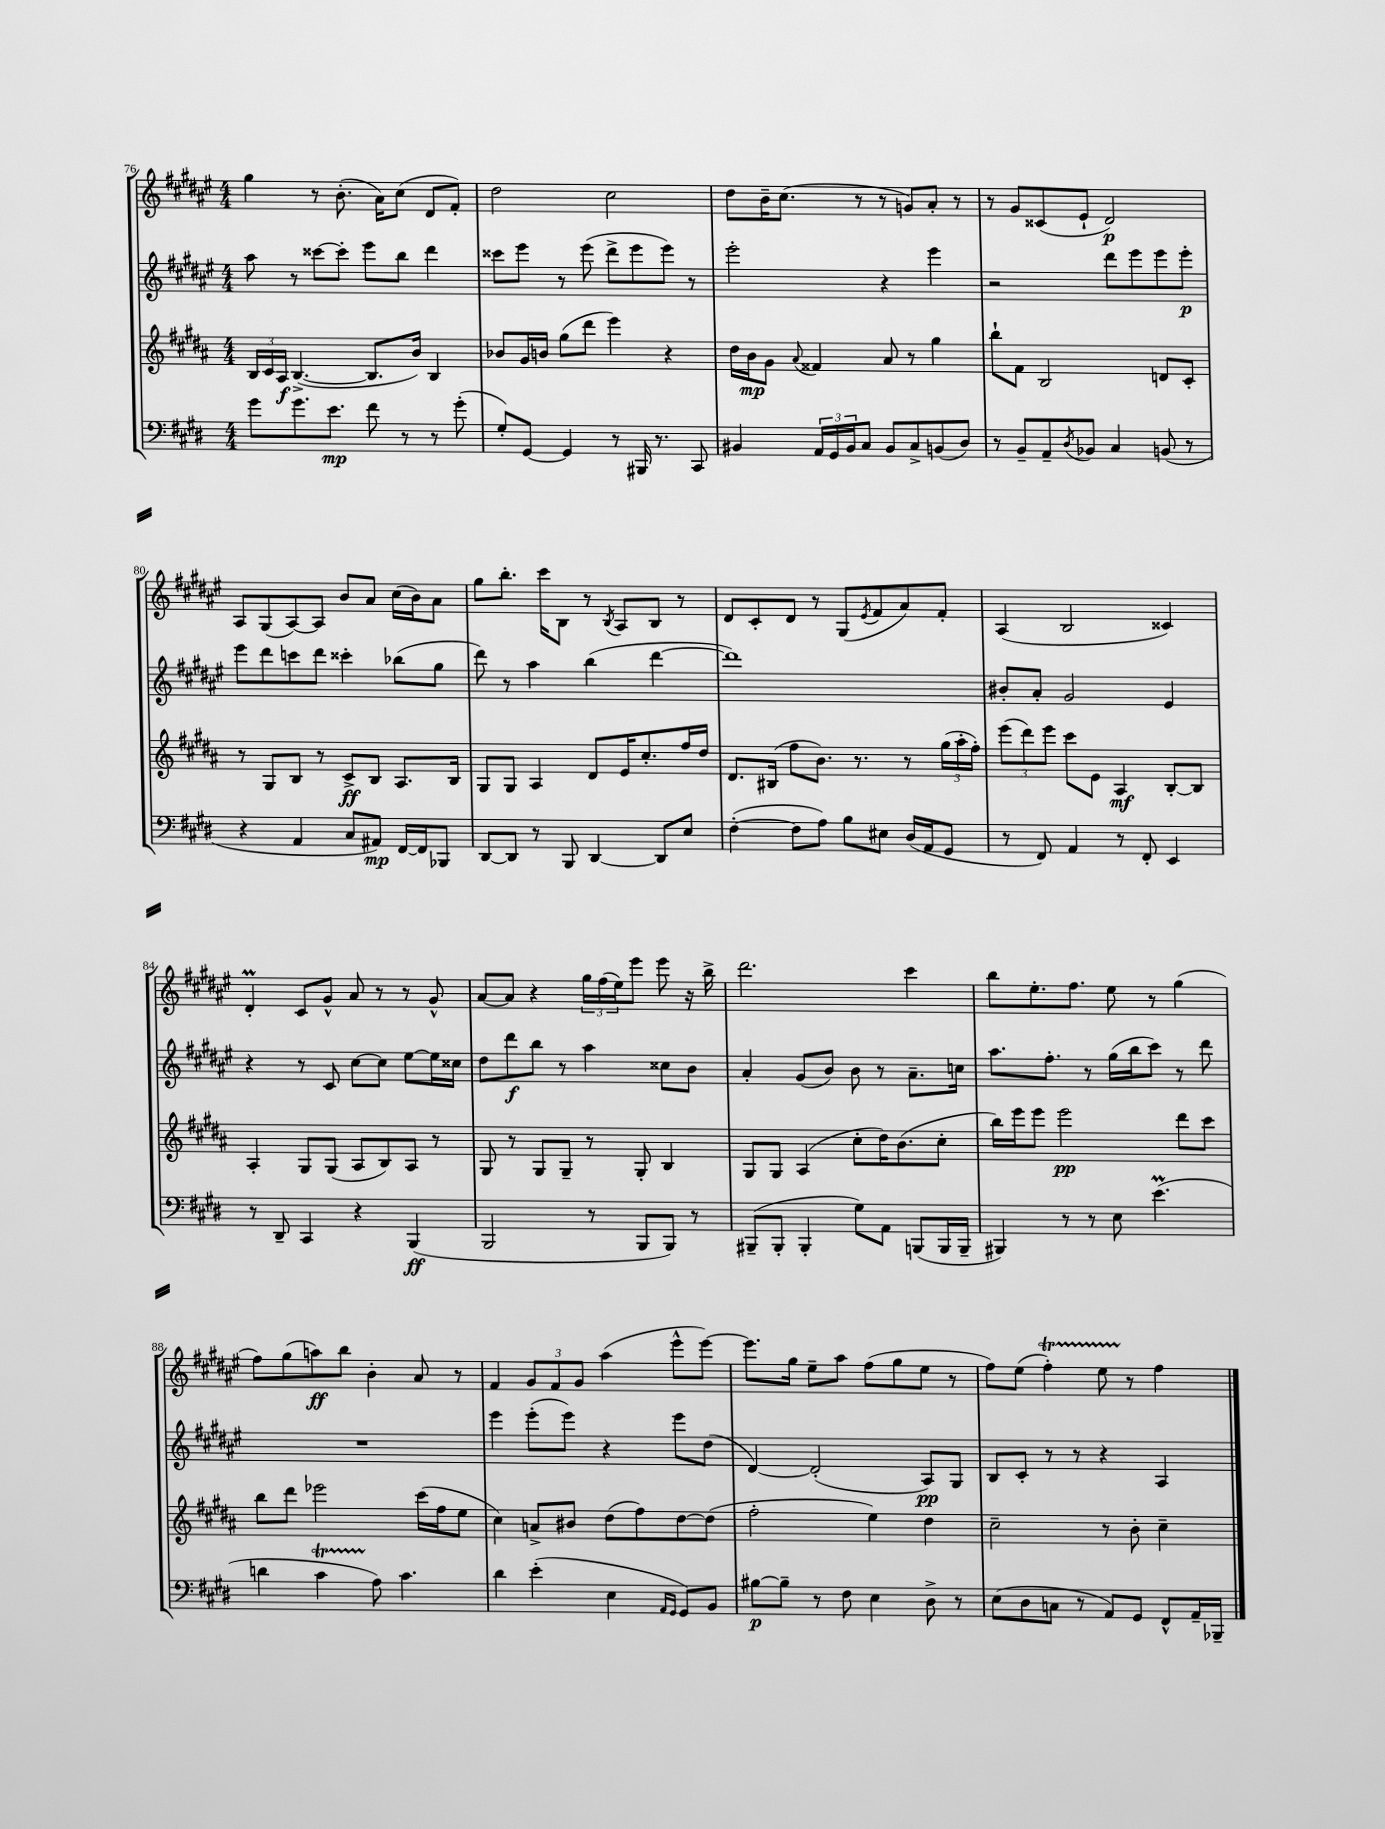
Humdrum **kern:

**kern	**kern	**kern	**kern
*staff4	*staff3	*staff2	*staff1
*clefF4	*clefG2	*clefG2	*clefG2
*k[f#c#g#d#]	*k[f#c#g#d#a#]	*k[f#c#g#d#a#e#]	*k[f#c#g#d#a#e#]
*M4/4	*M4/4	*M4/4	*M4/4
8g#\L	24B/LL	8aa#\	4gg#\
.	24c#/	.	.
.	24A#/JJ	.	.
8.g#\	([4.B^/	8r	.
.	.	[8ccc##\L	8r
8.e\J	.	.	.
.	.	8ccc##'\]J	(8.b'\
8f#\	8.B/]L	8eee#\L	.
.	.	.	16a#\LK)
8r	.	8bb\J	(8cc#\J
.	16b/Jk)	.	.
8r	4B/	4ddd#\	8d#/L
(8g#'\	.	.	8f#'/J)
=	=	=	=
8G#'/L)	8b-/L	8ccc##\L	2dd#\
[8GG#/J	16g#/L	8eee#\J	.
.	16b/JJ	.	.
4GG#/]	(8gg#\L	8r	.
.	8ddd#\J	(8eee#\	.
8r	4eee\)	8ddd#^\L	2cc#\
16BBB#/	.	8eee#\	.
8.r	.	.	.
.	4r	8eee#\J)	.
8CC#/	.	8r	.
=	=	=	=
4BB#/	16dd#\LL	2eee#'\	8dd#\L
.	16b\J	.	.
.	8g#\J	.	16b~\K
.	.	.	(8.cc#\J
.	8qqa#/	.	.
24AA/LL	4f##/	.	.
24GG#/	.	.	.
24BB#/J	.	.	.
8C#/J	.	.	8r
8BB#/L	8a#/	4r	8r
8C#^/	8r	.	8g/L)
(8BB/	4gg#\	4eee#\	8a#'/J
8D#/J)	.	.	8r
=	=	=	=
8r	8bb`\L	2r	8r
8BB~/L	8f#\J	.	8g#/L
8AA~/	2B/	.	(8c##/
8qD#/	.	.	.
8BB-/J	.	.	8e#`/J
4C#/	.	8ddd#\L	2d#/)
.	.	8eee#\	.
(8BB/	8d/L	8eee#\	.
8r	8c#'/J	8eee#'\J	.
=	=	=	=
4r	8r	8eee#\L	8A#/L
.	8G#/L	8ddd#\	(8G#/
4AA/	8B/J	8ccc\	[8A#/)
.	8r	8ddd#\J	8A#/]J
8C#/L	8c#^/L	4ccc##'\	8b/L
8AA#/J)	8B/J	.	8a#/J
[16FF#/LL	8.A#/L	(8bb-\L	(16cc#\LL
16FF#/]J	.	.	16b\J)
8BBB-/J	.	8gg#\J	8a#\J
.	16B/Jk	.	.
=	=	=	=
[8DD#/L	8G#/L	8ddd#\)	8gg#\L
8DD#/]J	8G#/J	8r	8.bb'\J
8r	4A#/	4aa#\	.
.	.	.	16ccc#\LK
8BBB/	.	.	8B\J
[4DD#/	8d#/L	(4bb\	8r
.	.	.	8qB/
.	16e/K	.	8A#/L
.	8.cc#'/	.	.
8DD#/]L	.	[4ddd#\	8B/J
8E/J	16ff#/L	.	8r
.	16dd#/JJ	.	.
=	=	=	=
([4F#'\	8.d#/L	1ddd#])	8d#/L
.	.	.	8c#'/
.	(16B#/Jk	.	.
8F#\]L	8ff#\L	.	8d#/J
8A\J)	8.b\J)	.	8r
8B\L	.	.	(8G#/L
.	8.r	.	.
.	.	.	8qe#/
8E#\J	.	.	8f#/
(16D#/LL	8r	.	8a#/)
16AA/J	.	.	.
8GG#/J	(24gg#\LL	.	8f#'/J
.	24aa#'\	.	.
.	24ff#'\JJ)	.	.
=	=	=	=
8r	(12eee\L	8b#'/L	(4A#/
.	12ddd#\)	.	.
8FF#/)	.	8a#'/J	.
.	12eee\J	.	.
4AA/	8ccc#\L	2g#/	2B/
.	8e\J	.	.
8r	4A#/	.	.
8FF#'/	.	.	.
4EE/	[8B'/L	4e#/	4c##/)
.	8B/]J	.	.
=	=	=	=
8r	4A#'/	4r	4d#'/
8DD#~/	.	.	.
4CC#/	8G#/L	8r	8c#/L
.	(8G#/J	8c#/	8g#^^/J
4r	8A#/L	[8cc#\L	8a#/
.	8B/)	8cc#\]J	8r
(4BBB/	8A#/J	[8ee#\L	8r
.	8r	16ee#\]L	8g#^^/
.	.	16cc##\JJ	.
=	=	=	=
2BBB/	8G#/	8dd#\L	[8a#/L
.	8r	8ddd#\	8a#/]J
.	8G#/L	8bb\J	4r
.	8G#~/J	8r	.
8r	8r	4aa#\	24gg#\LL
.	.	.	(24ff#\
.	.	.	24ee#\J)
8BBB/L	8G#'/	.	8eee#\J
8BBB/J)	4B/	8cc##\L	8eee#\
8r	.	8b\J	16r
.	.	.	16bb^\
=	=	=	=
(8BBB#~/L	8G#/L	4a#'/	2.ddd#\
8BBB#'/J	8G#/J	.	.
4BBB#'/	(4A#/	(8g#/L	.
.	.	8b/J)	.
8G#\L)	8cc#'\L	8b\	.
8AA\J	16dd#\K)	8r	.
.	(8.b\	.	.
(8BBB/L	.	8.a#~\L	4ccc#\
16BBB/L	8cc#'\J	.	.
16BBB~/JJ	.	16cc\Jk	.
=	=	=	=
4BBB#/)	16bb\LL)	8.aa#\L	8bb\L
.	16eee\J	.	.
.	8eee\J	.	8.ee#'\
.	.	8.ff#'\J	.
8r	2eee\	.	.
.	.	.	8.ff#\J
8r	.	8r	.
8E\	.	(16gg#\LL	8ee#\
.	.	16bb\J	.
(4.e\	.	8ccc#\J)	8r
.	8ddd#\L	8r	(4gg#\
.	8ccc#\J	8ddd#\	.
=	=	=	=
4d\	8bb\L	1r	8ff#\L)
.	8ddd#\J	.	(8gg#\
4c#\	2eee-\	.	8aa\)
.	.	.	8bb\J
8A\)	.	.	4b'\
4.c#\	.	.	.
.	(16ccc#\LL	.	8a#/
.	16ff#\J	.	.
.	8ee\J	.	8r
=	=	=	=
4d#\	4cc#\)	4eee#\	4f#/
(4e'\	8a^/L	(8eee#'\L	12g#/L
.	.	.	12f#/
.	8b#/J	8eee#\J)	.
.	.	.	12g#/J
4E\	(8dd#\L	4r	(4aa#\
.	8ff#\)	.	.
16qqAA/LL	.	.	.
16qqGG#/JJ	.	.	.
8GG#/L)	[8dd#\	8eee#\L	8eee#^^\L
8BB/J	(8dd#\]J	(8dd#\J	[8eee#\J)
=	=	=	=
[8B#\L	2ff#'\	[4d#/)	8.eee#\]L
8B#~\]J	.	.	.
.	.	.	16gg#\Jk
8r	.	(2d#'/]	8ee#~\L
8F#\	.	.	8aa#\J
4E\	4ee\)	.	(8ff#\L
.	.	.	8gg#\
8D#^\	4dd#\	8A#/L)	8ee#\J
8r	.	8G#/J	8r
=	=	=	=
(8E\L	2cc#~\	8B/L	8ff#\L)
8D#\	.	8c#'/J	(8ee#\J
8C\J	.	8r	4ff#'\)
8r	.	8r	.
8AA/L)	8r	4r	8ee#\
8GG#/J	8b'\	.	8r
8FF#^^/L	4cc#~\	4A#/	4ff#\
16AA~/L	.	.	.
16BBB-~/JJ	.	.	.
==	==	==	==
*-	*-	*-	*-
